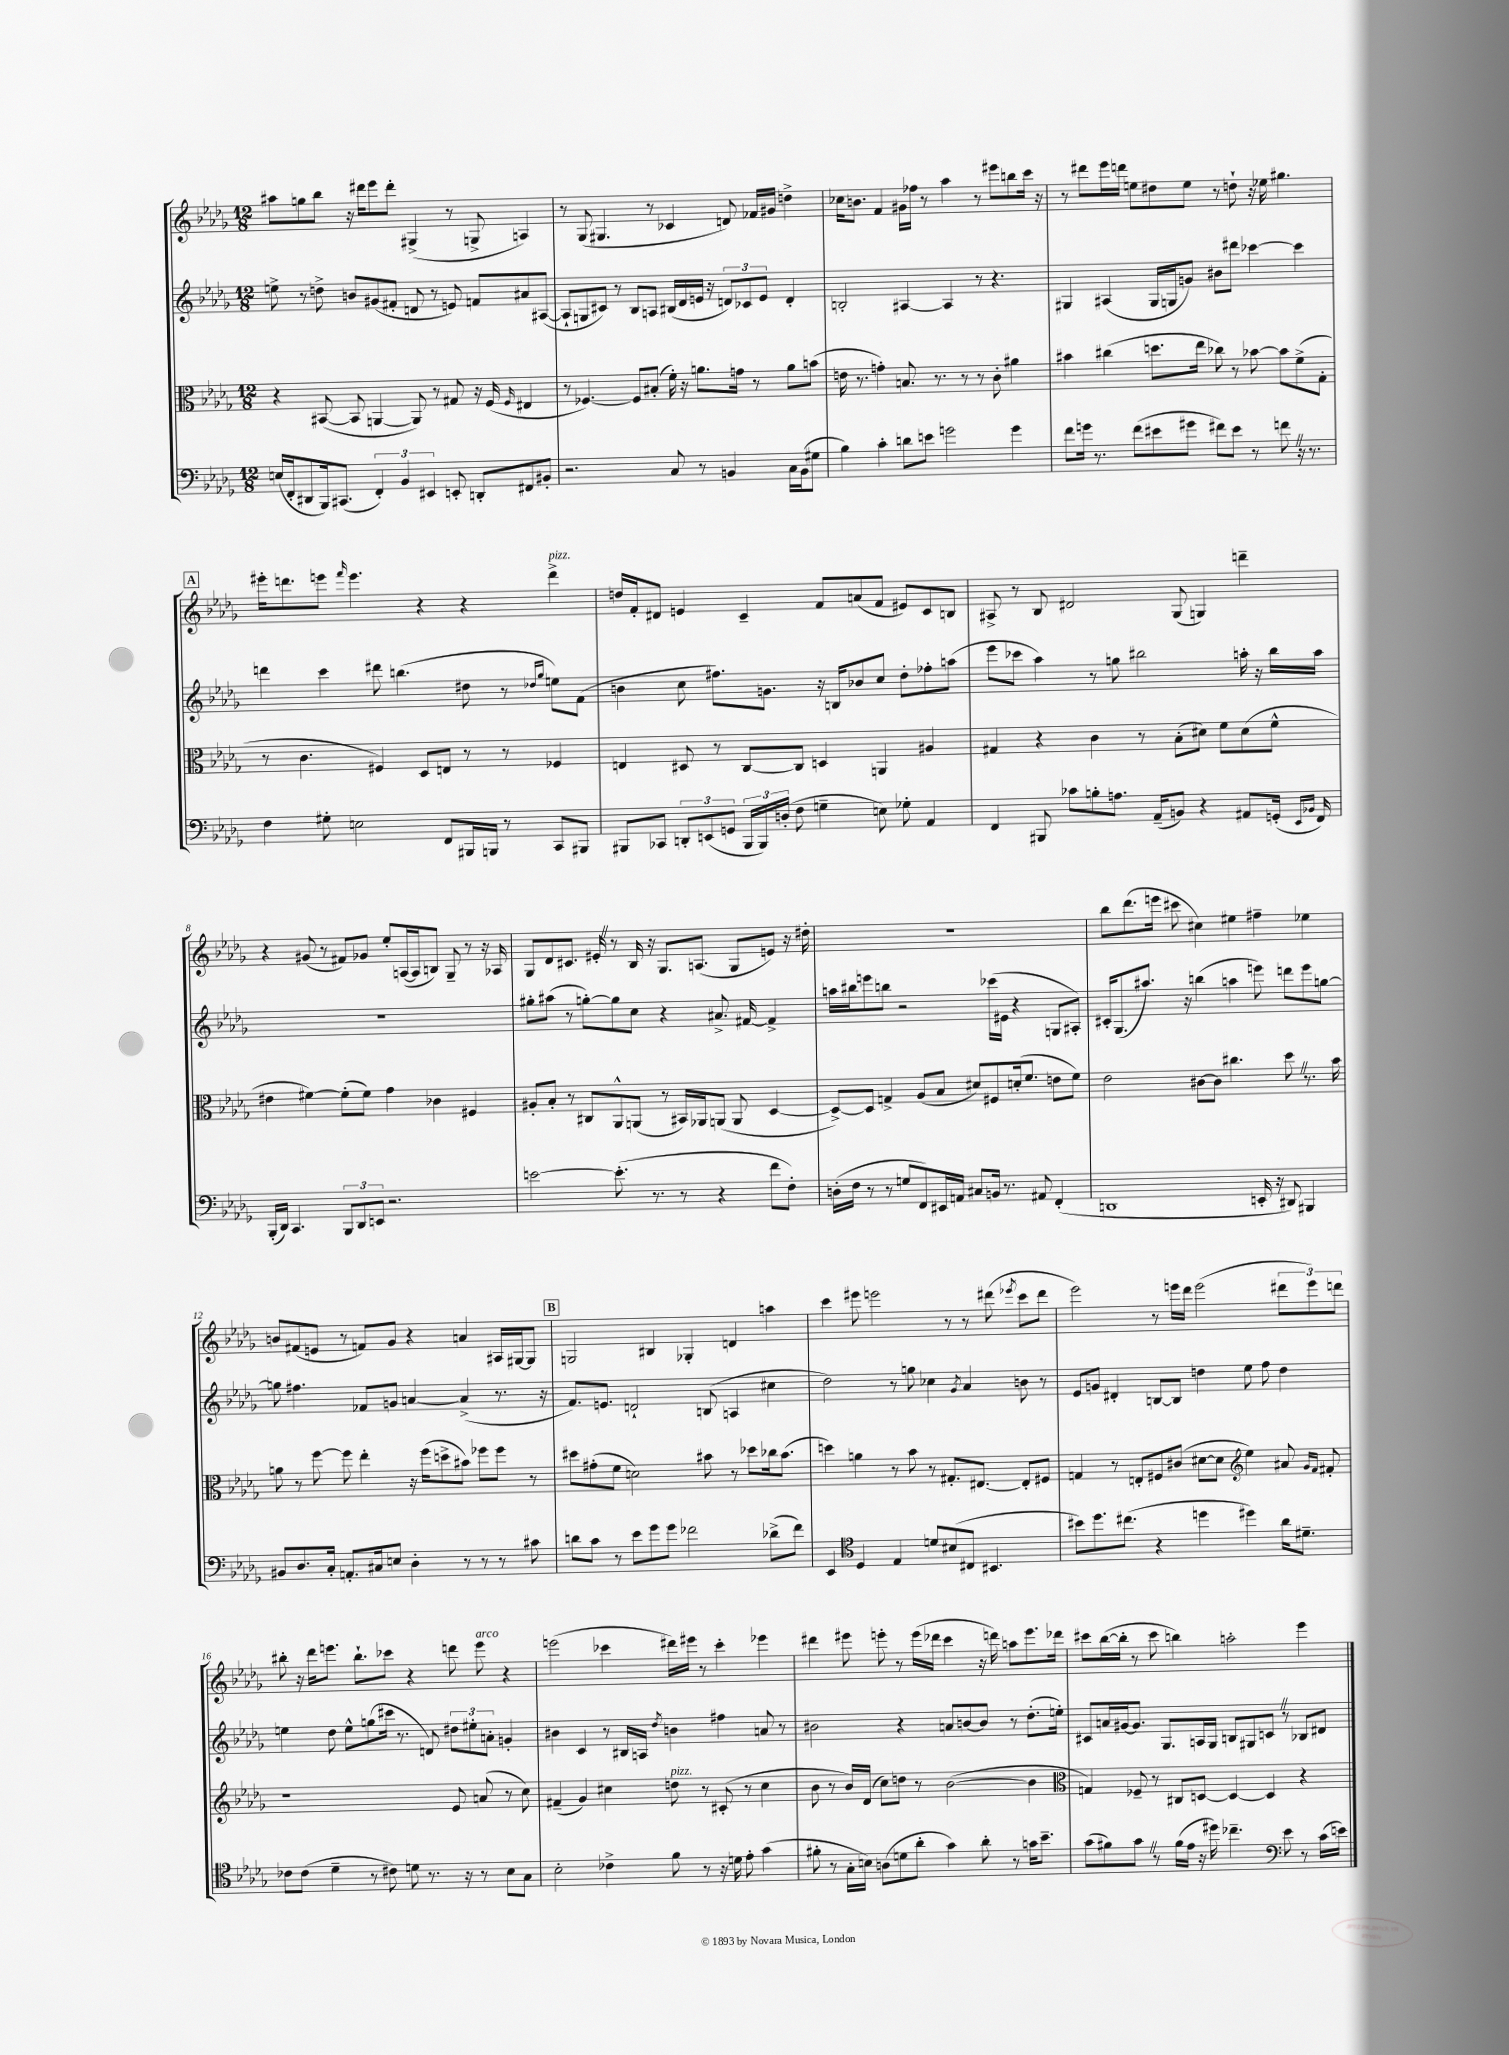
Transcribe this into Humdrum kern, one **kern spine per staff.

**kern	**kern	**kern	**kern
*part4	*part3	*part2	*part1
*staff4	*staff3	*staff2	*staff1
*clefF4	*clefC3	*clefG2	*clefG2
*k[b-e-a-d-g-]	*k[b-e-a-d-g-]	*k[b-e-a-d-g-]	*k[b-e-a-d-g-]
*M12/8	*M12/8	*M12/8	*M12/8
=1	=1	=1	=1
(16En/LL	4r	8een^\	8aa#X\L
16FF'/J	.	.	.
8DD#X/	.	8r	8ggn\
16BBB-/k)	([8BB#X/	8ddn^\	8bb-\J
(8.CC#X/J	.	.	.
.	8BB#/]	8bn/L	16r
.	.	.	16ddd#X\KL
6FF'/)	[4AAn/	(8g#X/	8eee-\
.	.	8f#X'/J	8ddd#'\J
6BB-/	.	.	.
.	8AA/])	8dn/	(4G#X^/
6EE#X/	.	.	.
.	8r	8r	.
8EEn'/	8G#X/	8en/)	8r
8DDn'/L	16r	8fn/L	8Gn^/
.	(16F/	.	.
.	16qqF/	.	.
8FF#X/	4E#X/	8a#X/	4An/)
8BB#X'/J	.	([8A#X/J	.
=2	=2	=2	=2
2.r	8r	8A#`/L]	8r
.	[4.F-X/)	8Gn/	(8G-/
.	.	8c#X/J)	4.G#X/
.	.	8r	.
.	8F-/L]	8B-/L	.
.	(8B#X'/J	8An/J	8r
8C/	16f'\)	(16B#X/LL	4c-X/
.	16r	16d-/	.
8r	8.an\L	16en/JJ	.
.	.	16r	.
4BBn/	.	12dn/L)	8dn/)
.	16gn\Jk	.	.
.	.	12c-X/	.
.	8r	.	16f-X/LL
.	.	12e/J	.
.	.	.	16g#X/JJ
16C\LL	8a\L	4d'/	4ddn^\
(16BB\J	.	.	.
8G#X\J	(8bn\J	.	.
=3	=3	=3	=3
4B-\)	16en\	2Bn'/	16cc-X\KL
.	8.r	.	8.bn\J
4c'\	4gn'\)	.	4f/
8dn\L	8.Bn/	[4A#X/	16g#X\LL
.	.	.	16ff-X\JJ
8en\J	.	.	8r
.	8.r	.	.
2gn\	.	4A#/]	4aa-\
.	8r	.	.
.	8r	8r	8r
.	8c'\	4.r	8eee#X\L
4g\	4a#X\	.	8bbn\
.	.	.	16ccc\Jk
.	.	.	16r
=4	=4	=4	=4
8f\L	4b#X\	4G#X/	8r
16gn\Jk	.	.	8ddd#X\L
8.r	.	.	.
.	(4cc#X\	(4A#X/	16eee-\L
.	.	.	16dddn\JJ
(8f\L	.	.	8een\L
8e#X\	8.ddn\L	16G#/LL	8dd#X\
.	.	16Gn/J	.
8g#X\J	.	8gn/J)	8ee\J
.	16ee-\Jk	.	.
8f#X\L)	8cc-X\)	8b#X\L	8r
8e#\J	8r	8ddd#X\J	8ddn`\
8r	[8b-X\	[4ccc-X\	16r
.	.	.	16ee-X\
8fnZ\	8b-\L]	.	4.gg#X\
16r	(8f^\	4ccc-\]	.
8.r	.	.	.
.	8G-'\J	.	.
!!LO:LB:g=z
!!LO:REH:place=s1:t=A
=5	=5	=5	=5
4F\	8r	4dddn\	16eee#X'\KL
.	.	.	8.dddn\
.	4.c\	.	.
8G#X'\	.	4ccc\	8eeen\J
.	.	.	16qqfff/
2En\	.	.	4.eee\
.	4F#X/)	8ddd#X\	.
.	.	(4.bbn\	.
.	8D-/L	.	4r
8FF/L	8En/J	.	.
16BBB#X/L	8r	8dd#X\	4r
16BBBn/JJ	.	.	.
8r	8r	8r	.
.	.	16qqdd-X/LL	.
.	.	16qqgg-/JJ	.
!	!	!	!LO:TX:a:i:t=pizz.
8CC/L	4F-X/	8een\L)	4ddd^\
8BBB#X/J	.	(8f\J	.
=6	=6	=6	=6
8BBB#X/L	4En/	4bn\	16ddn/LL
.	.	.	16f'/J
8CC-X/J	.	.	8d#X/J
12DDn'/L	8D#X/	8cc\	4en/
(12EEn/	.	.	.
.	8r	8.ff#X\L)	.
12GGn/J	.	.	.
24BBB#/LL	[8C/L	.	4c~/
24BBB#/)	.	.	.
.	.	8.gn\J	.
(24Dn'/JJ	.	.	.
8F\	8C/J]	.	.
4Gn~\	4Dn/	16r	8f/L
.	.	16Bn/KL	.
.	.	8b-X/	(8an/
8En\)	4AAn/	8cc/J	8f/J
8G-X'\	.	8dd-'\L	8e#X/L)
4AA-/	4A#X/	8ff-X'\	8c/
.	.	(8aan\J	8Bn/J
=7	=7	=7	=7
4FF/	4G#X/	8eee-\L	8A#X^/
.	.	8ccc-X\J	8r
8BBB#X/	4r	4aa-\)	8B-/
8c-X\L	.	.	2d#X/
8Bn'\	4c\	8r	.
8.An\J	.	8ggn\	.
.	8r	2bb#X\	.
(16AA-~/KL	.	.	.
8BBn/J)	(8B-'\L	.	(8G-/
4r	8d#X\J)	.	4Gn/)
.	8f\L	.	.
8AA#X/L	(8d#\	16aan'\	4dddn~\
.	.	16r	.
(16GGn'/Jk	8f^^\J	16bb#\LL	.
16qqEE-/LL	.	.	.
16qqBB-X/JJ	.	.	.
16FF/)	.	16aa\JJ	.
!!LO:LB:g=z
=8	=8	=8	=8
(16BBB-'/LL	4e#X\	1.r	4r
16DD-/JJ)	.	.	.
4.CC/	.	.	.
.	[4f#X\)	.	(8g#X/
.	.	.	8r
12BBB-/L	(8f#'\L]	.	8f#X/L)
12DD-/	.	.	.
.	8f#\J)	.	8g-X/J
12EEn/J	.	.	.
2.r	4g-\	.	8ee-'/L
.	.	.	([16An/L
.	.	.	16A/J]
.	4c-X\	.	8Bn/J)
.	.	.	8G-~/
.	4F#X/	.	8r
.	.	.	16r
.	.	.	16A-X/
=9	=9	=9	=9
[2en\	8A#X'/L	8gg#X'\L	8G-/L
.	8B-'/J	(8aa#X\J	8d-/
.	8r	8r	8.c#X/J
.	8C#X/L	[8ggn'\L)	.
.	.	.	16e#X'Z/
(8.e'\]	8AA-^^/	8gg\]	8r
.	(8AAn/J	8cc\J	16B-/
8.r	.	.	16r
.	8r	4r	8.G-/L
8r	16BB#X/LL)	.	.
.	16AA-X/J	.	(8.An/J
4r	(8AAn/J	8.a#X^/	.
.	8AA/	.	8G-/L
.	.	[16f#X/	.
8f\L	[4D-/	4f#^/]	8en/J)
8F'\J)	.	.	16r
.	.	.	16dd#X'\
=10	=10	=10	=10
(16Dn'\LL	8D-^/L_)	16aan\LL	1.r
16F\JJ	.	16bb#X\J	.
8r	8D-/J]	8eeen\	.
8r	4Gn^/	8bbn\J	.
8Gn/L	.	2r	.
8FF/)	(8A-/L	.	.
16EE#X/L	8B-/J	.	.
16AAn/JJ	.	.	.
8C#X/L	8d#X/L)	.	.
16BBn/Jk	8F#X/	(16ccc-X\LL	.
8.r	.	16e#X\JJ	.
.	(16dn'/k	4r	.
.	8.f/J	.	.
8AA#X/	.	.	.
(4FF'/	8en\L	8Gn/L	.
.	8f\J)	8A#X'/J)	.
=11	=11	=11	=11
1DDn	2e-\	16c#X'/KL	8bb-\L
.	.	(8.G-/	.
.	.	.	(8.ddd-\
.	.	8.aa#X/J)	.
.	.	.	16eeen\Jk
.	.	.	8ccc#X\
.	.	16r	.
.	[8c#X\L	(4bbn\	4cc#X\)
.	8c#\J]	.	.
.	4.cc#X\	4aan\	4ee#X\
16EEn'/	.	8eeen\)	4ff#X~\
16r	.	.	.
8DD#X/)	8dd-Z\	8dddn\L	.
4BBB#X/	8.r	8eee\	4ee-X\
.	.	[8ggn\J	.
.	16b-\	.	.
!!LO:LB:g=z
=12	=12	=12	=12
8BB#X/L	8an\	8ggn\]	8bn/L
8.D-/	8r	4.ff#X\	(8f#X/
.	[8ff\	.	8en/J
16C'/Jk	.	.	.
8.AAn'/L	8ff\]	.	8r
.	4ee-'\	8f-X/L	8fn/L)
16C#X/k	.	.	.
8En/J	.	8gn/J	8g-/J
4D-'\	16r	[4an/	4r
.	(16ff\KL	.	.
.	8ddn^\	.	.
8r	8b#X\J)	(4a^/]	4an/
8r	8ff-X\L	.	.
8r	8ff-\J	8.r	16A#X/LL
.	.	.	[16G#X/J
8c#X\	8r	.	8G#/J]
.	.	16r	.
!!LO:REH:place=s1:t=B
=13	=13	=13	=13
8dn\L	8dd#X\L	8.f/L)	2Gn/
8c\J	(8g#X'\	.	.
.	.	8.en/J	.
8r	8f\J	.	.
8e-\L	2dn\)	2dn`/	.
8g-\	.	.	4B#X/
8g-\J	.	.	.
2f-X\	.	.	4G-X'/
.	8b#X\	(8Bn/	.
.	8r	4An/	4dn/
.	8dd-X\L	.	.
(8d-X^\L	16cc-X\k	4cc#X\	4aan\
.	(8.b#\J	.	.
8f-\J)	.	.	.
=14	=14	=14	=14
4EE-/	4ddn\)	2dd-\)	4ccc\
*clefC4	*	*	*
4D-/	4an\	.	8eee#X\
.	.	.	2eeen\
4E-/	8r	8r	.
.	8b-\	8ggn\	.
8dn/L	8r	4cc-X\	.
(8B#X/	8.G#X'/L	.	8r
.	.	8qg-/	.
8C#X/J	.	4a-/	8r
.	[8.E#X/J	.	.
4.BB#X/	.	.	(8ddd#X\
.	.	.	8qeee-X/
.	8E#'/L]	8bn\	8ccc\L
.	8F#X/J	8r	8ddd#\J
=15	=15	=15	=15
8b#X\L)	4Gn/	8e-/L	2eee-\)
8.dd-\	.	8gn/J	.
.	8r	4d#X'/	.
(8.cc#X\J	.	.	.
.	8En'/L	.	.
4r	8F#X/	[8Bn/L	8r
.	(8c#X/J	8B/J]	16eeen\LL
.	.	.	16ddd-\JJ
4ddn\	[8d#X\L	4ddn\	(2eee\
.	8d#\J]	.	.
*	*clefG2	*	*
4dd#X\)	4ee-\)	8ee-\	.
.	.	8ff\	.
16a-\KL	8a#X/	4dd\	12ddd#X\L
8.d#X~\J	.	.	.
.	.	.	12eee\)
.	16qqg-/LL	.	.
.	16qqf/JJ	.	.
.	8f#X'/	.	.
.	.	.	12dddn\J
!!LO:LB:g=z
=16	=16	=16	=16
8c-X\L	1r	4een\	8bb#X'\
(8c-\J	.	.	16r
.	.	.	16ddd-\KL
4d-~\	.	8dd-\	8.eeen\J
.	.	8ee^^\L	.
.	.	.	8.bb#`\L
8r	.	(8ggn\	.
8c#X\)	.	16ccc#X\Jk	8ccc-X\J
.	.	8.r	.
8dn\	.	.	4r
8.r	.	8dn/)	.
.	8e-/	12dd#X\L	8dddn\
16r	.	.	.
.	.	12ee#X'\	.
!	!	!	!LO:TX:a:i:t=arco
8r	(8an/	.	8eee\
.	.	12an'\J	.
8B-\L	8r	4gn'/	4r
8G-\J	8cc\)	.	.
=17	=17	=17	=17
2B-'\	(4f#X~/	4b#X\	(2eeen\
.	4g-/)	4c/	.
4c-X^\	4cc#X\	8r	4ccc-X\
.	.	16B#X/LL	.
.	.	16An/JJ	.
.	.	8qdd-/	.
!	!LO:TX:a:i:t=pizz.	!	!
8f\	8ddn\	4bn\	16ddd#X\LL)
.	.	.	16eee#X\JJ
8r	8r	.	8r
16r	(8c#X'/	4ff#X\	4ccc-'\
16dn\	.	.	.
8e-'\	8r	.	.
(4g-\	4cc#\	8an/	4eee-X\
.	.	8r	.
=18	=18	=18	=18
8f#X'\	8b-\	2b#X\	4ddd#X\
8r	8r	.	.
16G-'\LL	16b-/LL)	.	8eee#X\
16Bn\JJ)	(16d-/JJ	.	.
(8An\L	8cc\L)	.	8eeen'\
8dn\	8ddn\J	4r	8r
8a-'\J	8r	.	(16eee\LL
.	.	.	16ddd-X\JJ
4g-\)	([2b-\	8an/L	4ccc\
.	.	[8bn/	.
8a-'\	.	8b/J]	16r
.	.	.	16dddn\)
8r	.	8r	8aan\L
16gn\KL	4b-\]	(8.dd-'\L	8.eee\
8.b-~\J	.	.	.
.	.	16een'\Jk)	16ddd-X\Jk
=19	=19	=19	=19
*	*clefC3	*	*
(8g-\L	4Gn/)	8c#X/L	8ccc#X\L
8f#X\)	.	16an/L	([16bb-\L
.	.	[16g#X/J	16bb-'\JJ]
8g-Z\J	8F-X~/	8.g#/J]	8r
8r	8r	.	8ccc#\
.	.	8.G-/L	.
(16f#\LL	8C#X/L	.	4bbn\)
16e-\JJ	.	.	.
16r	[8Dn/J	16An/L	.
16dd#X\)	.	16G-/JJ	.
4.cc-X~\	4D/_	8Bn/L	2aan'\
.	.	8G#X/	.
.	4D/]	8cnZ/J	.
*clefF4	*	*	*
8e-\	.	8r	.
8r	4r	8B-X/L	4eee-\
(16c\LL	.	8d#X/J	.
16en\JJ)	.	.	.
==	==	==	==
*-	*-	*-	*-
